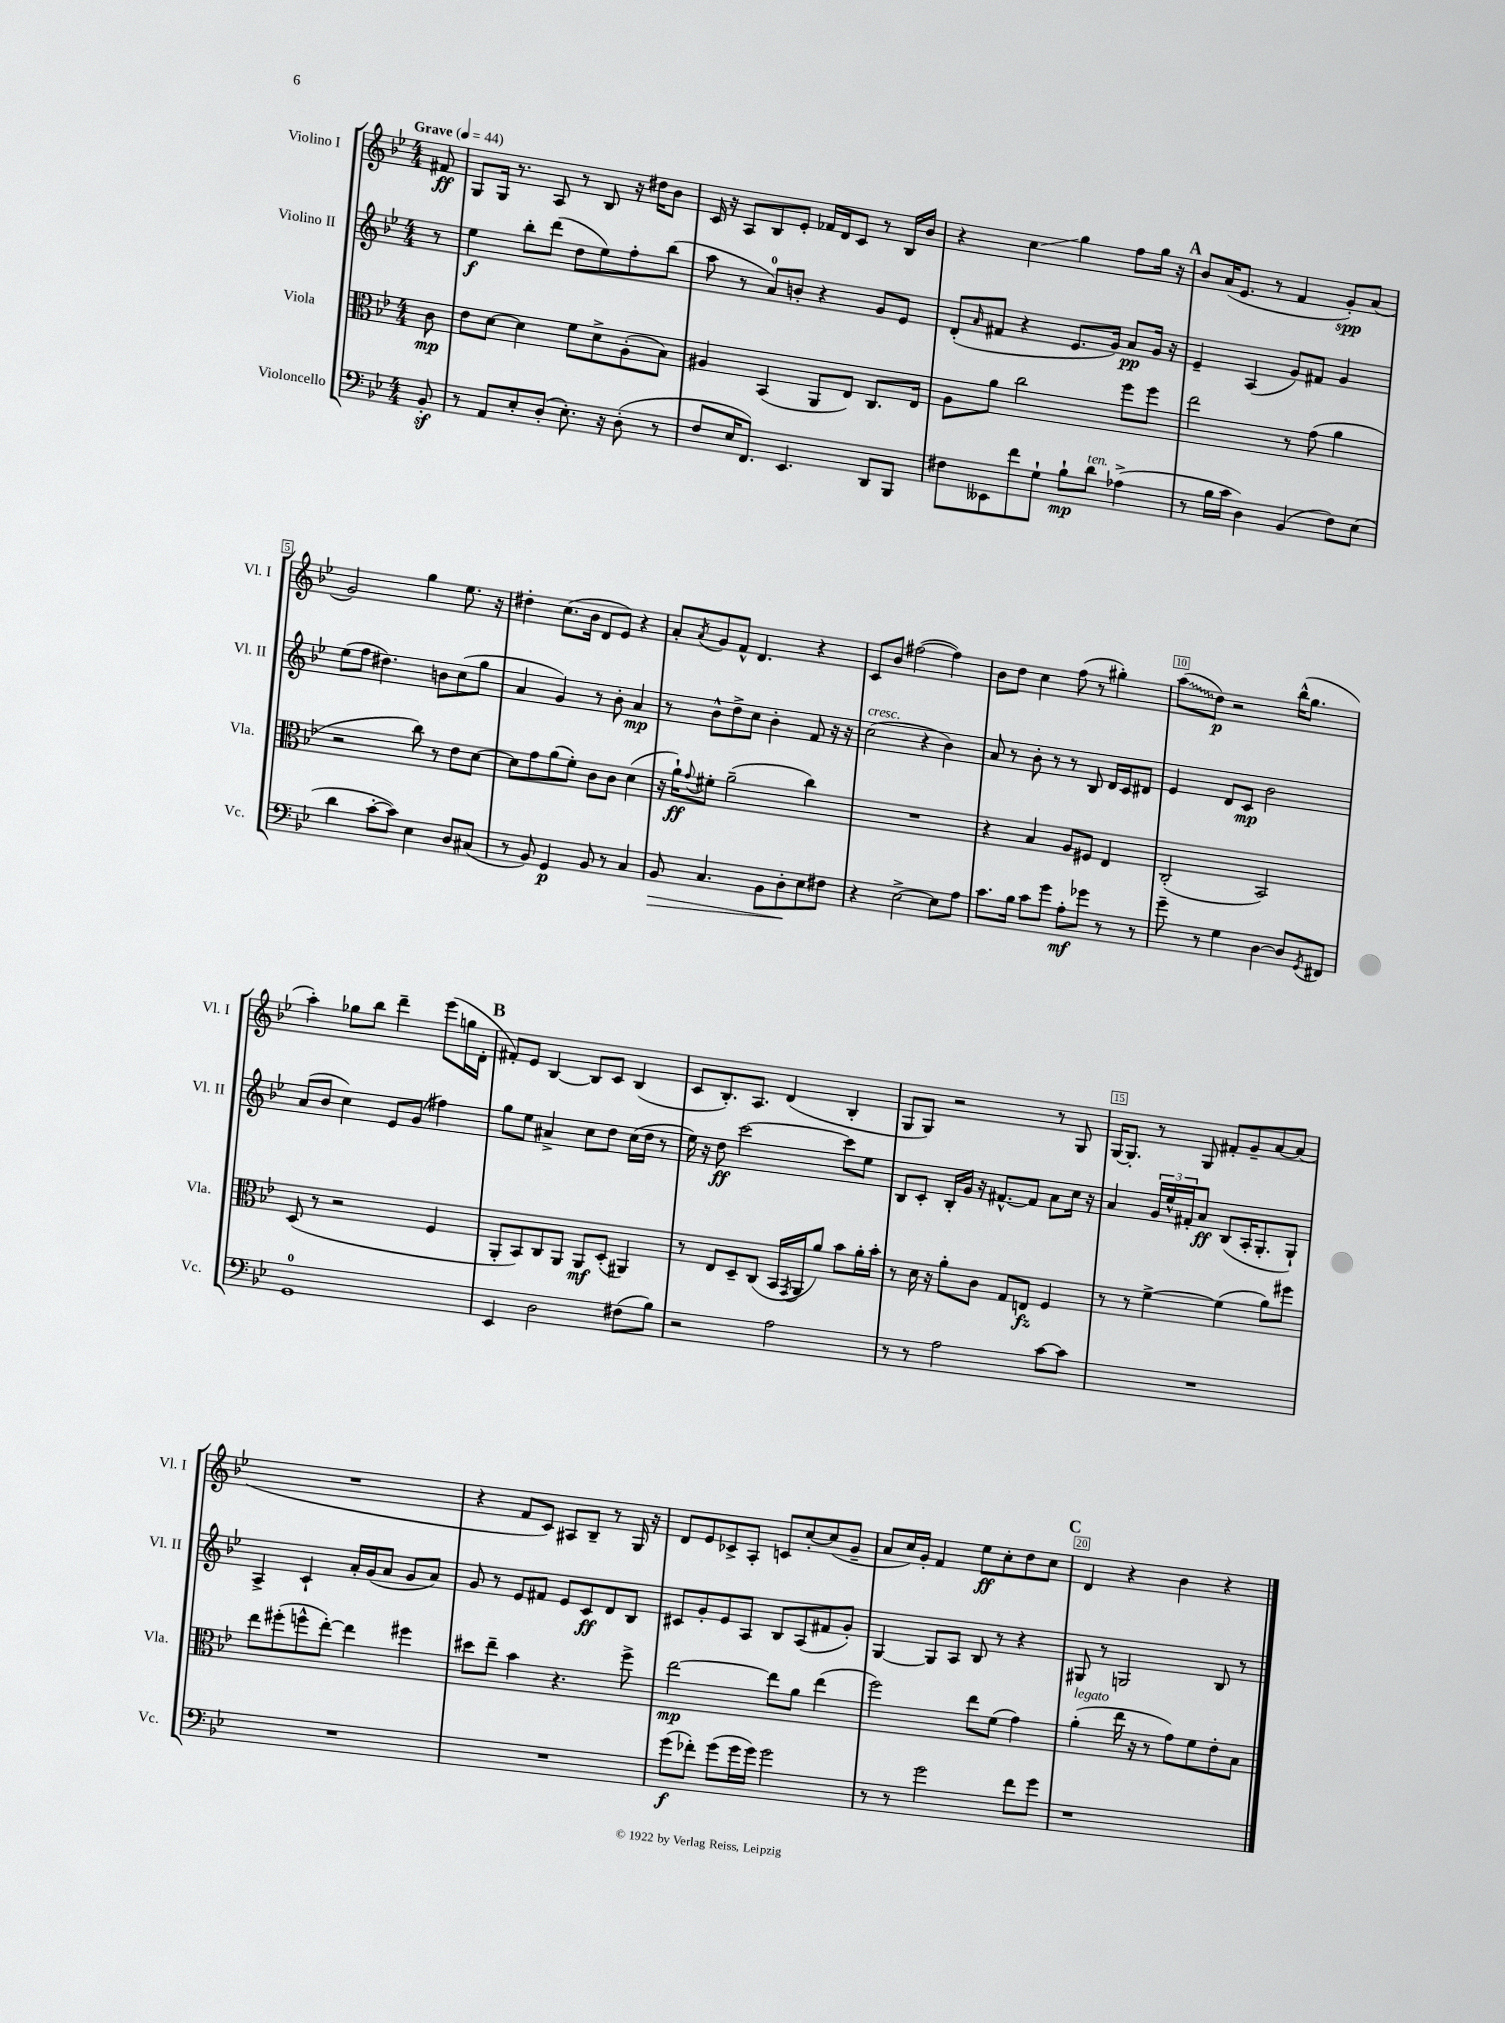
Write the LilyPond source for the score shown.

<<
\new StaffGroup <<
\new Staff = "s0" \with { instrumentName = "Violino I" shortInstrumentName = "Vl. I" } {
    \clef treble \key bes \major \numericTimeSignature \time 4/4 \partial 8 \tempo "Grave" 4 = 44
    fis'8\ff |
    g8 g16 r8. a8 r8 bes8 r16 dis''16 bes'8 |
    c'16 r16 a8 bes8 ees'8-. fes'16 d'16 c'8 r8 bes16 bes'16 |
    r4 c''4\glissando g''4 f''8 g''16 r16 |
    \mark \markup { \bold "A" } bes'8 a'16( ees'8. r8 f'4 g'8-.\spp) a'8( |
    g'2) g''4 ees''8. r16 |
    dis''4-. c''8.( bes'16 d'8 ees'8) r4 |
    a'8-. \acciaccatura { a'8 } g'8 f'8-^ d'4. r4 |
    c'8 bes'8 fis''2~( fis''4) |
    bes'8 d''8 c''4 f''8( r8 gis''4-.) |
    \once \override Glissando.style = #'zigzag a''8\glissando( d''8\p) r2 bes''16-^( g''8. |
    a''4-.) ges''8 bes''8 d'''4-- ees'''8( g''16 d'16-. |
    \mark \markup { \bold "B" } fis'8-.) ees'8 bes4~ bes8 c'8 bes4( |
    c'8 bes8.-.) a8. d'4( bes4-. |
    g8 g8) r2 r8 g8 |
    g16~ g8.-. r8 g8 fis'8-. g'8-- a'8~ a'8( |
    R1 |
    r4 f'8 c'8) ais8 bes8-- r8 g16 r16 |
    d'8 ees'8 ces'8-> a8-. c'8 c''8~-. c''8( g'8-- |
    a'8 c''16) g'16-. f'4 ees''8\ff c''8-. d''8 c''8 |
    \mark \markup { \bold "C" } d'4 r4 bes'4 r4 \bar "|." |
}
\new Staff = "s1" \with { instrumentName = "Violino II" shortInstrumentName = "Vl. II" } {
    \clef treble \key bes \major \numericTimeSignature \time 4/4 \partial 8
    r8 |
    ees''4\f bes''8-. d'''8( d''8 ees''8) f''8-. bes''8( |
    a''8 r8 a'8-0) b'8-. r4 g'8 ees'8 |
    d'8-.( \grace { a'16 } fis'8 r4 ees'8. g'16) a'8\pp g'16 r16 |
    \mark \markup { \bold "A" } ees'4-- a4( g'8) fis'8 g'4 |
    ees''8( f''8 dis''4.) b'8 c''8( g''8 |
    a'4 g'4) r8 bes'8-. a'4\mp |
    r8 bes'8-^ d''8-> c''8 bes'4-. f'8 r16 r16 |
    c''2^\markup { \italic "cresc." }( r4 bes'4) |
    a'8 r8 bes'8-. r8 r8 bes8 d'16 c'16 dis'8 |
    ees'4 d'8 c'8\mp bes'2 |
    a'8( bes'8 c''4) ees'8 g'8( fis''4) |
    \mark \markup { \bold "B" } g''8 ees''8 ais'4-> c''8 d''8 c''16( d''16 r8 |
    ees''16) r16 d''8\ff c'''2~ c'''8 ees''8 |
    bes8 c'8-. bes16-. g'16 r16 fis'8.~-^ fis'8 a'8 c''16 r16 |
    a'4 \tuplet 3/2 { g'16 ees''16-^ fis'16-. } a'8\ff bes8( a16-. g8.-. g8-!) |
    a4-> c'4-! a'16-. g'16( a'8 g'8 a'8) |
    g'8 r8 ees'8 fis'8 ees'8 c'8\ff d'8 bes8 |
    cis'8 g'8-. ees'8 a8 bes8 a8( fis'8 g'8-.) |
    g4~ g8 a8 bes8 r8 r4 |
    \mark \markup { \bold "C" } gis8 r8 g2 bes8 r8 \bar "|." |
}
\new Staff = "s2" \with { instrumentName = "Viola" shortInstrumentName = "Vla." } {
    \clef alto \key bes \major \numericTimeSignature \time 4/4 \partial 8
    c'8\mp |
    ees'8 d'8~ d'4 f'8 d'8-> a8-.( bes8) |
    ais4 bes,4( a,8 ees8) c8. ees16 |
    a8 a'8 c''2 f''8 f''8 |
    \mark \markup { \bold "A" } ees''2 r8 g'8( a'4 |
    r2 c''8) r8 ees'8 d'8~ |
    d'8 g'8 a'8( f'8-.) c'8 c'8 d'4( |
    r16 a'16-!\ff) \appoggiatura { g'8 } fis'8-. a'2--( c''4) |
    R1 |
    r4 bes4 a8 fis8 ees4 |
    c2-.( bes,2) |
    d8( r8 r2 f4 |
    \mark \markup { \bold "B" } a,8-. bes,8) c8 a,8 a,8\mf d8-.( ais,4) |
    r8 ees8 d8-- c8( bes,16 \acciaccatura { g,8 } a,16 a'8) bes'8 a'16-. bes'16-. |
    r8 d'16 r16 a'8-. c'8 g8 e8\fz f4 |
    r8 r8 f'4~-> f'4( a'8) fis''8 |
    ees''8 fis''8-.( f''8-^ ees''8~-.) ees''4 fis''4 |
    dis''8 ees''8-- bes'4 r4. f''8-> |
    ees''2~\mp ees''8 a'8 ees''4( |
    f''2) ees''8 f'8( g'4) |
    \mark \markup { \bold "C" } a'4-.^\markup { \italic "legato" }( ees''16 r16 r8 g'8) f'8 ees'8-. bes8 \bar "|." |
}
\new Staff = "s3" \with { instrumentName = "Violoncello" shortInstrumentName = "Vc." } {
    \clef bass \key bes \major \numericTimeSignature \time 4/4 \partial 8
    bes,8-.\sf |
    r8 a,8 ees8-. d8-.( ees8.-.) r16 d8-.( r8 |
    f8 ees16 f,8.) ees,4. d,8 bes,,8 |
    fis8 eeses,8 f'8 g8-! bes8-!\mp d'8^\markup { \italic "ten." } aes4->( |
    \mark \markup { \bold "A" } r8 bes16 c'16 d4) bes,4( f8) ees8( |
    d'4 c'8~-. c'8) ees4 d8 cis8( |
    r8 bes,8) g,4\p bes,8 r8 c4 |
    bes,8\> c4. bes,8 d8-.\! ees8 fis8 |
    r4 ees2~-> ees8 a8 |
    c'8. bes16 c'8 g'8 a8-.\mf ges'8 r8 r8 |
    g'8-- r8 g4 d4~ d8 \acciaccatura { g,8 } fis,8 |
    g,1-0 |
    \mark \markup { \bold "B" } ees,4 d2 fis8( bes8) |
    r2 a2 |
    r8 r8 a2 c'8~ c'8 |
    R1 |
    R1 |
    R1 |
    g'8\f( fes'8-.) g'8( g'16 g'16) g'2 |
    r8 r8 g'2 f'8 g'8 |
    \mark \markup { \bold "C" } r1 \bar "|." |
}
>>
>>
\layout { \context { \Score \override BarNumber.break-visibility = ##(#f #t #t) barNumberVisibility = #(every-nth-bar-number-visible 5) \override BarNumber.stencil = #(make-stencil-boxer 0.1 0.3 ly:text-interface::print) } }
